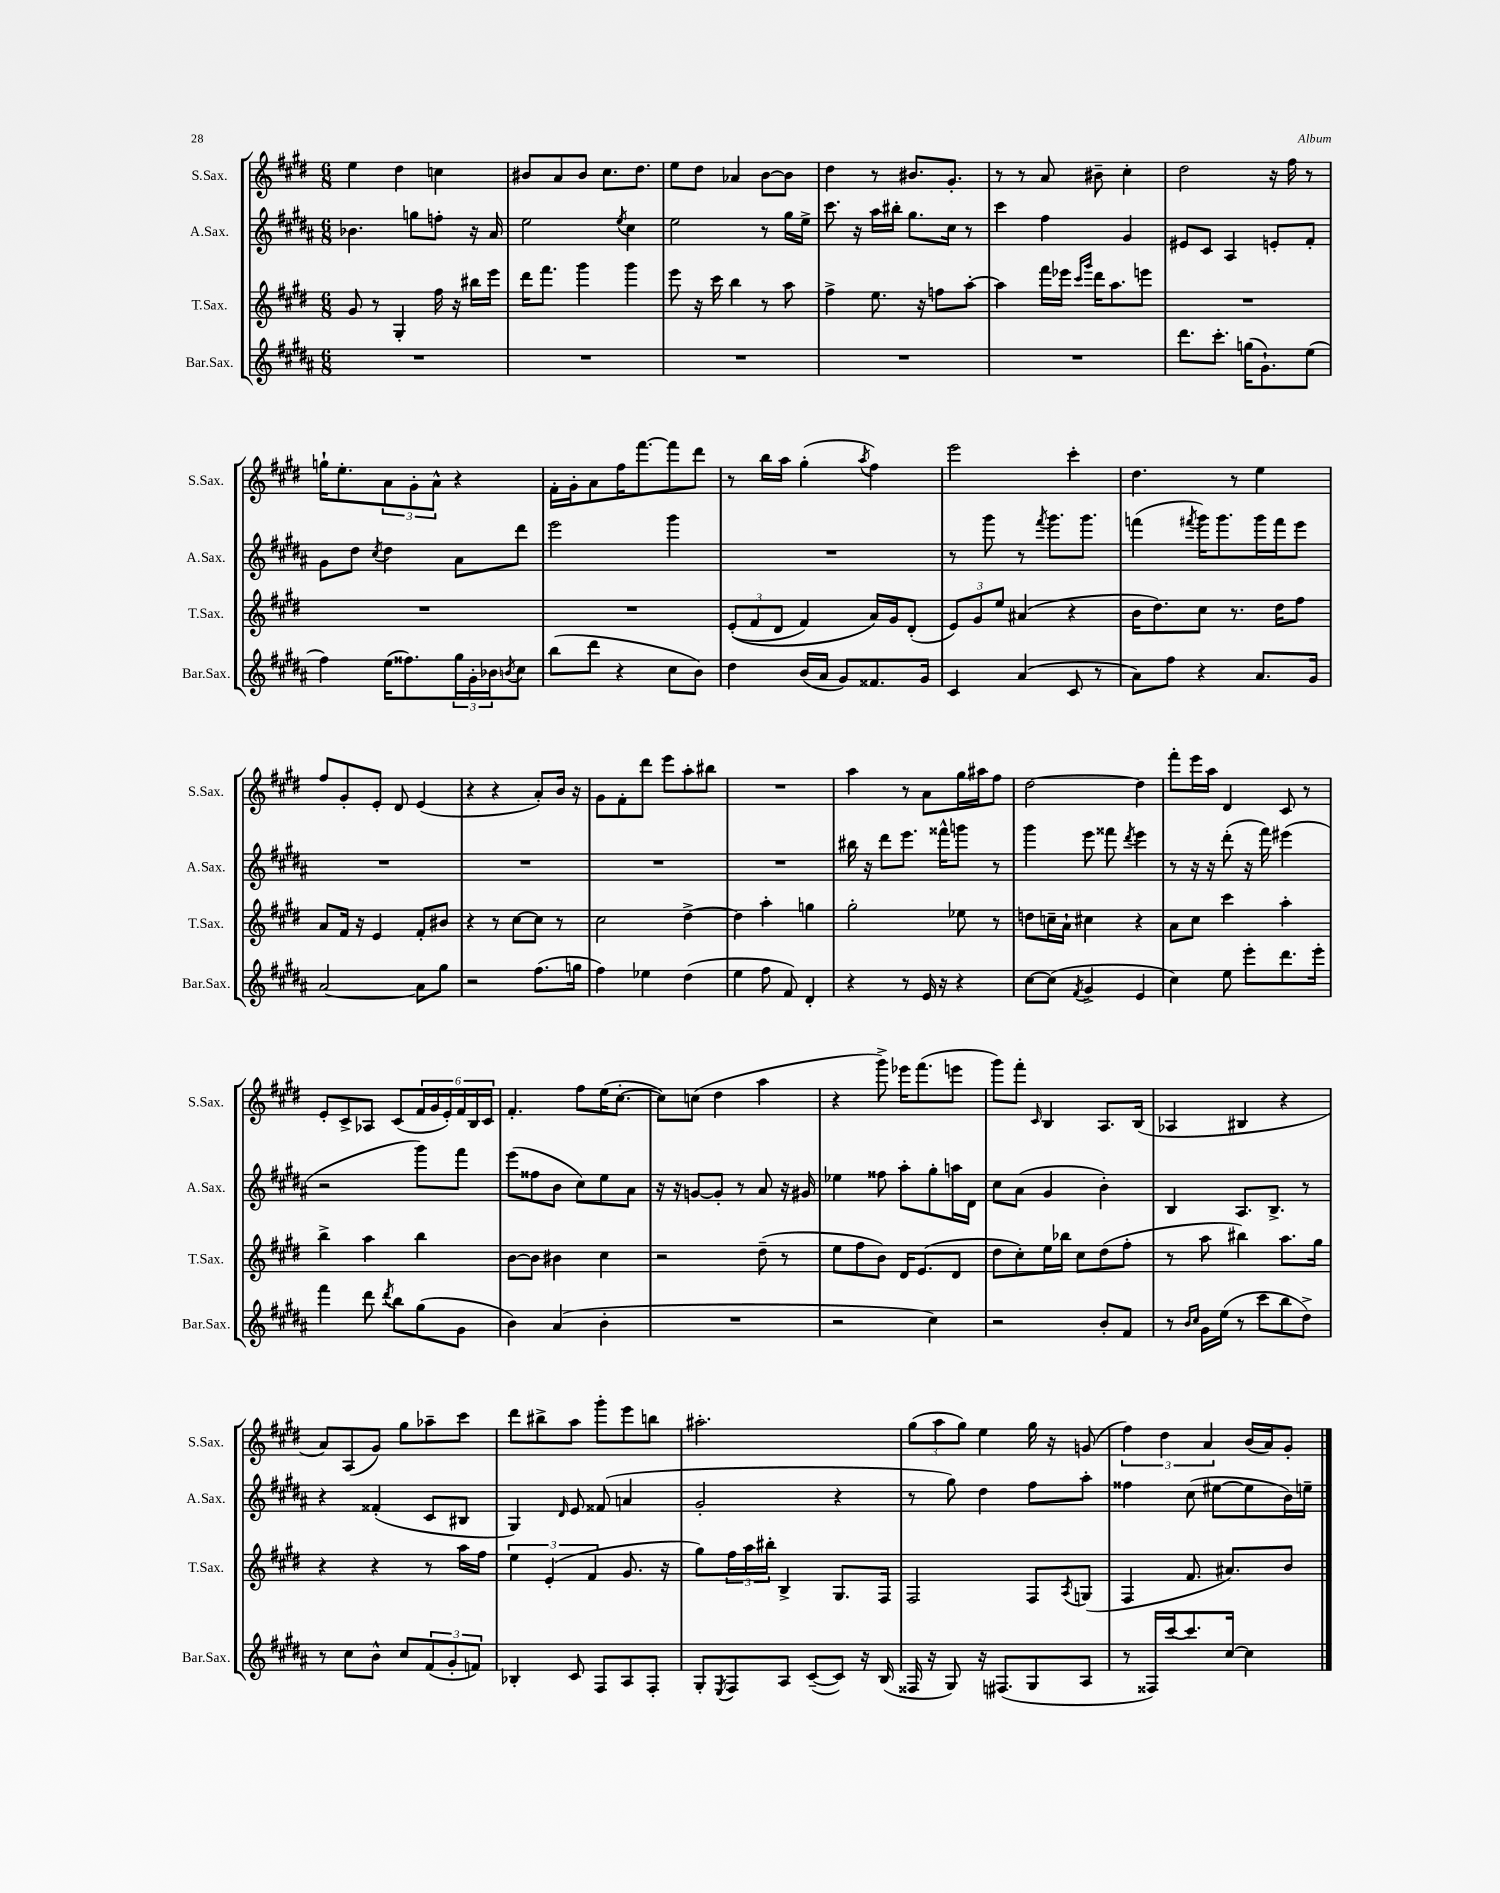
<<
\new StaffGroup <<
\new Staff = "s0" \with { instrumentName = "S.Sax." shortInstrumentName = "S.Sax." } {
    \clef treble \key e \major \numericTimeSignature \time 6/8
    e''4 dis''4 c''4 |
    bis'8 a'8 bis'8 cis''8. dis''8. |
    e''8 dis''8 aes'4 b'8~ b'8 |
    dis''4 r8 bis'8. gis'8.-. |
    r8 r8 a'8 bis'8-- cis''4-. |
    dis''2 r16 fis''16 r8 |
    g''16-! e''8.-. \tuplet 3/2 { a'8 gis'8-. a'8-^ } r4 |
    fis'16-. gis'16-. a'8 fis''16 fis'''8.~ fis'''8 dis'''8 |
    r8 b''16 a''16 gis''4-.( \acciaccatura { a''8 } fis''4) |
    e'''2 cis'''4-. |
    dis''4. r8 e''4 |
    fis''8 gis'8-. e'8-. dis'8 e'4( |
    r4 r4 a'8-.) b'16 r16 |
    gis'8 fis'8-. dis'''8 e'''8 a''8-. bis''8 |
    R2. |
    a''4 r8 a'8 gis''16 ais''16 fis''8 |
    dis''2~ dis''4 |
    fis'''8-. e'''16 a''16 dis'4 cis'8 r8 |
    e'8-. cis'8-> aes8 cis'8( \tuplet 6/4 { fis'16 gis'16 e'16-.) fis'16 b16 cis'16 } |
    fis'4.-. fis''8 e''16( cis''8.~-. |
    cis''8) c''8( dis''4 a''4 |
    r4 gis'''8->) ees'''16 fis'''8.( e'''8 |
    gis'''8) fis'''8-. \grace { cis'16 } b4 a8. b16( |
    aes4 bis4 r4 |
    a'8) a8( gis'8) gis''8 aes''8-- cis'''8 |
    dis'''8 bis''8-> a''8 gis'''8-. e'''8 b''8 |
    ais''2.-. |
    \tuplet 3/2 { gis''8( a''8 gis''8) } e''4 gis''16 r16 g'8( |
    \tuplet 3/2 { fis''4) dis''4 a'4 } b'16( a'16) gis'8-. \bar "|." |
}
\new Staff = "s1" \with { instrumentName = "A.Sax." shortInstrumentName = "A.Sax." } {
    \clef treble \key b \major \numericTimeSignature \time 6/8
    bes'4. g''8 f''8-. r16 ais'16 |
    e''2 \acciaccatura { e''8 } cis''4 |
    e''2 r8 gis''16 e''16-> |
    cis'''8. r16 ais''16 bis''16-. gis''8. cis''16 r8 |
    cis'''4 fis''4 gis'4 |
    eis'8 cis'8 ais4 e'8-. fis'8-. |
    gis'8 dis''8 \acciaccatura { cis''8 } dis''4 ais'8 dis'''8 |
    e'''2 gis'''4 |
    R2. |
    r8 gis'''8 r8 \acciaccatura { fis'''8 } gis'''8. gis'''8. |
    f'''4( \acciaccatura { fis'''8 } gis'''16) gis'''8. gis'''16 fis'''16 e'''8 |
    R2. |
    R2. |
    R2. |
    R2. |
    bis''16 r16 dis'''8 e'''8. fisis'''16-^ g'''8 r8 |
    gis'''4 e'''8 fisis'''8 \acciaccatura { dis'''8 } e'''4 |
    r8 r16 r16 dis'''8-.( r16 fis'''16) eis'''4( |
    r2 gis'''8) fis'''8 |
    e'''8( fisis''8 b'8 cis''8) e''8 ais'8 |
    r16 r16 g'8~ g'8-. r8 ais'8 r16 gis'16 |
    ees''4 fisis''8 ais''8-. gis''8-. a''16 dis'16 |
    cis''8 ais'8( gis'4 b'4-.) |
    b4 ais8. b8.-> r8 |
    r4 fisis'4-.( cis'8 bis8 |
    gis4) \grace { dis'16 } e'8 fisis'8( a'4 |
    gis'2-. r4 |
    r8 gis''8) dis''4 fis''8 ais''8-. |
    fisis''4 cis''8( eis''8~ eis''8 b'16) e''16-- \bar "|." |
}
\new Staff = "s2" \with { instrumentName = "T.Sax." shortInstrumentName = "T.Sax." } {
    \clef treble \key e \major \numericTimeSignature \time 6/8
    gis'8 r8 gis4-. fis''16 r16 bis''16 e'''16 |
    dis'''16 fis'''8. gis'''4 gis'''4 |
    e'''8 r16 cis'''16 b''4 r8 a''8 |
    fis''4-> e''8. r16 f''8 a''8~-. |
    a''4 fis'''16 ees'''16 \grace { cis'''16 gis'''16 } dis'''16 a''8. e'''8 |
    R2. |
    R2. |
    R2. |
    \tuplet 3/2 { e'8-.(\( fis'8 dis'8 } fis'4) a'16\) gis'16 dis'8-.( |
    \tuplet 3/2 { e'8) gis'8 e''8 } ais'4( r4 |
    b'16 dis''8.) cis''8 r8. dis''16 fis''8 |
    a'8 fis'16 r16 e'4 fis'8-. bis'8 |
    r4 r8 cis''8~ cis''8 r8 |
    cis''2 dis''4~-> |
    dis''4 a''4-. g''4 |
    gis''2-. ees''8 r8 |
    d''8 c''16-- a'16-! cis''4 r4 |
    a'8 cis''8 cis'''4 a''4-. |
    b''4-> a''4 b''4 |
    b'8~ b'8 bis'4 cis''4 |
    r2 dis''8--( r8 |
    e''8 fis''8 b'8) dis'16 e'8.( dis'8 |
    dis''8 cis''8-.) e''16 bes''16 cis''8 dis''8( fis''8-. |
    r8 a''8 bis''4) a''8. gis''16 |
    r4 r4 r8 a''16 fis''16 |
    \tuplet 3/2 { e''4 e'4-.( fis'4 } gis'8. r16 |
    gis''8) \tuplet 3/2 { fis''16 a''16 bis''16-. } b4-> gis8. fis16 |
    fis2 fis8 \acciaccatura { a8 } g8( |
    fis4 fis'8. ais'8.) b'8 \bar "|." |
}
\new Staff = "s3" \with { instrumentName = "Bar.Sax." shortInstrumentName = "Bar.Sax." } {
    \clef treble \key b \major \numericTimeSignature \time 6/8
    R2. |
    R2. |
    R2. |
    R2. |
    R2. |
    dis'''8. cis'''8.-. g''16( gis'8.-!) e''8( |
    fis''4) e''16( fisis''8.) \tuplet 3/2 { gis''16 gis'16-. bes'16 } \acciaccatura { b'8 } cis''8 |
    b''8( dis'''8 r4 cis''8 b'8) |
    dis''4 b'16( ais'16 gis'8) fisis'8. gis'16 |
    cis'4 ais'4( cis'8 r8 |
    ais'8) fis''8 r4 ais'8. gis'16 |
    ais'2~ ais'8 gis''8 |
    r2 fis''8.( g''16 |
    fis''4) ees''4 dis''4( |
    e''4 fis''8 fis'8) dis'4-. |
    r4 r8 e'16 r16 r4 |
    cis''8~ cis''8( \acciaccatura { fis'8 } gis'4-> e'4 |
    cis''4) e''8 e'''8-. dis'''8. e'''16-. |
    fis'''4 dis'''8 \acciaccatura { dis'''8 } b''8 gis''8( gis'8 |
    b'4) ais'4( b'4-. |
    R2. |
    r2 cis''4) |
    r2 b'8-. fis'8 |
    r8 \grace { b'16 cis''16 } gis'16 e''16( r8 cis'''8 b''8 dis''8->) |
    r8 cis''8 b'8-^ cis''8 \tuplet 3/2 { fis'8( gis'8-. f'8) } |
    bes4-. cis'8 fis8 ais8 fis8-. |
    gis8-. \acciaccatura { e8 } fis8 ais8 cis'8~--( cis'8) r16 b16( |
    fisis16 r16 gis8) r16 fis8.( gis8 ais8 |
    r8 fisis16) cis'''16~ cis'''8. cis''16~ cis''4 \bar "|." |
}
>>
>>
\layout { \context { \Score \remove "Bar_number_engraver" } }
